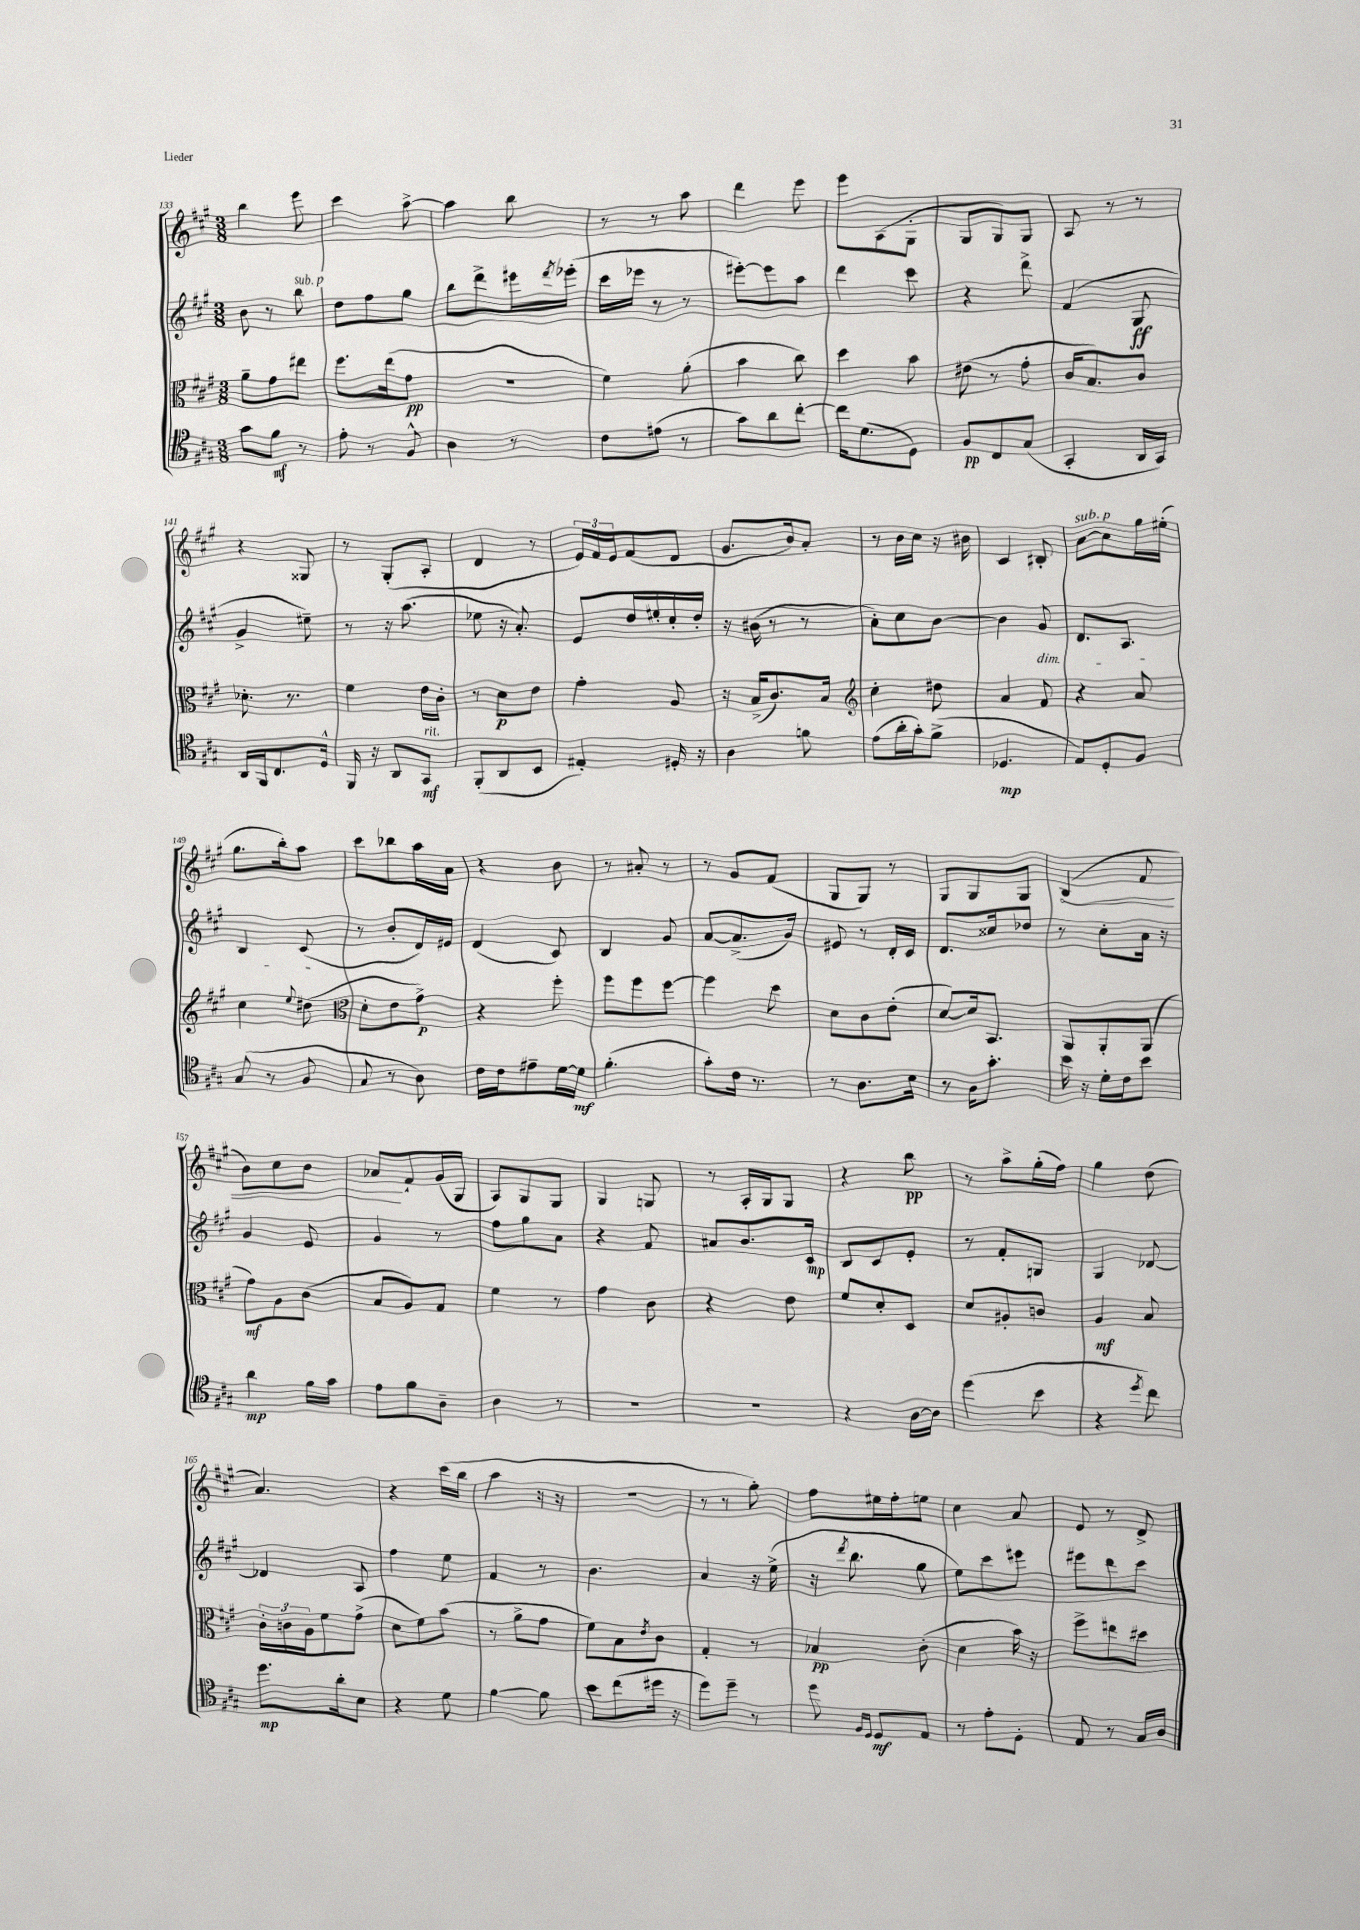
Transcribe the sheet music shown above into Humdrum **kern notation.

**kern	**dynam	**kern	**dynam	**kern	**dynam	**kern	**dynam
*part4	*part4	*part3	*part3	*part2	*part2	*part1	*part1
*staff4	*staff4	*staff3	*staff3	*staff2	*staff2	*staff1	*staff1
*clefC4	*	*clefC3	*	*clefG2	*	*clefG2	*
*k[f#c#g#]	*	*k[f#c#g#]	*	*k[f#c#g#]	*	*k[f#c#g#]	*
*M3/8	*	*M3/8	*	*M3/8	*	*M3/8	*
=133	=133	=133	=133	=133	=133	=133	=133
8g#\L	.	8a~\L	.	8b\	.	4bb\	.
8f#\J	mf	8g#\	.	8r	.	.	.
!	!	!	!	!LO:TX:a:i:t=sub. p	!	!	!
8r	.	8ee#X\J	.	8bb\	.	8eee\	.
=134	=134	=134	=134	=134	=134	=134	=134
8e'\	.	8.ff#\L	.	8dd\L	.	4ccc#\	.
8r	.	.	.	8ff#\	.	.	.
.	.	(16ee\k	.	.	.	.	.
8F#^^/	.	8g#\J	pp	8gg#\J	.	[8aa^\	.
=135	=135	=135	=135	=135	=135	=135	=135
4A\	.	4.r	.	8bb\L	.	4aa\]	.
.	.	.	.	8ddd^\	.	.	.
8r	.	.	.	16eee#X\L	.	8bb\	.
.	.	.	.	8qddd/	.	.	.
.	.	.	.	(16eee-X'\JJ	.	.	.
=136	=136	=136	=136	=136	=136	=136	=136
8c#\L	.	4f#\)	.	16ccc#\LL	.	8r	.
.	.	.	.	16eee-X\JJ	.	.	.
(8e#X\J	.	.	.	8r	.	8r	.
8r	.	(8a'\	.	8r	.	8aa\	.
=137	=137	=137	=137	=137	=137	=137	=137
8g#\L)	.	4b\	.	[8eee#X'\L)	.	4ddd\	.
8a\	.	.	.	8eee#\]	.	.	.
[8cc#'\J	.	8cc#\)	.	8aa\J	.	8eee\	.
=138	=138	=138	=138	=138	=138	=138	=138
16cc#\KL]	.	4dd\	.	4ddd\	.	8eee\L	.
(8.d\	.	.	.	.	.	.	.
.	.	.	.	.	.	(8A\	.
8D\J)	.	8b\	.	8ccc#\	.	8G#'\J	.
=139	=139	=139	=139	=139	=139	=139	=139
8F#/L	pp	(8e#X\	.	4r	.	8G#/L	.
8C#/	.	8r	.	.	.	8G#/)	.
(8G#/J	.	8g#'\	.	8ddd^\	.	8G#/J	.
=140	=140	=140	=140	=140	=140	=140	=140
4GG#'/	.	16c#/KL	.	(4f#/	.	8A/	.
.	.	8.B/)	.	.	.	.	.
.	.	.	.	.	.	8r	.
16AA/LL	.	8c#/J	.	8G#/	ff	8r	.
16GG#/JJ)	.	.	.	.	.	.	.
!!LO:LB:g=z
=141	=141	=141	=141	=141	=141	=141	=141
16AA/LL	.	8.d-X'\	.	4g#^/	.	4r	.
16FF#/J	.	.	.	.	.	.	.
8.C#/	.	.	.	.	.	.	.
.	.	8.r	.	.	.	.	.
.	.	.	.	8ee#X~\)	.	8G##X/	.
16D^^/Jk	.	.	.	.	.	.	.
=142	=142	=142	=142	=142	=142	=142	=142
16FF#/	.	4f#\	.	8r	.	8r	.
16r	.	.	.	.	.	.	.
8AA/L	.	.	.	16r	.	(8G#'/L	.
.	.	.	.	(8.aa\	.	.	.
!LO:TX:a:i:t=rit.	!	!	!	!	!	!	!
8GG#/J	mf	16e\LL	.	.	.	8A'/J	.
.	.	16c#'\JJ	.	.	.	.	.
=143	=143	=143	=143	=143	=143	=143	=143
(8FF#'/L	.	8r	.	8ee-X\	.	4d/	.
8AA/	.	8d\L	p	16r	.	.	.
.	.	.	.	8.a'/)	.	.	.
8BB/J	.	8e\J	.	.	.	8r	.
=144	=144	=144	=144	=144	=144	=144	=144
4E#X'/)	.	4g#'\	.	8e/L	.	24e/LL)	.
.	.	.	.	.	.	24f#/	.
.	.	.	.	.	.	24e/J	.
.	.	.	.	16dd/L	.	(8f#/	.
.	.	.	.	16ee#X'/	.	.	.
16D#X'/	.	8A/	.	16cc#'/	.	8d/J	.
16r	.	.	.	16dd'/JJ	.	.	.
=145	=145	=145	=145	=145	=145	=145	=145
4A\	.	16r	.	16r	.	8.g#/L	.
.	.	(16B^/KL	.	(16b#X\	.	.	.
.	.	8.c#/)	.	8r	.	.	.
.	.	.	.	.	.	16b/k)	.
8fn\	.	.	.	8r	.	8a'/J	.
.	.	16B/Jk	.	.	.	.	.
=146	=146	=146	=146	=146	=146	=146	=146
*	*	*clefG2	*	*	*	*	*
(8e\L	.	4cc#'\	.	8a'\L)	.	8r	.
16a'\L	.	.	.	8cc#\	.	16b\LL	.
16g#'\J)	.	.	.	.	.	16cc#\JJ	.
(8f#^\J	.	8dd#X\	.	[8b\J	.	16r	.
.	.	.	.	.	.	16b#X\	.
=147	=147	=147	=147	=147	=147	=147	=147
4.D-X/	mp	4a/	.	4b\]	.	4c#/	.
!	!	!	!	!LO:TX:b:i:t=dim.	!	!	!
.	.	8f#/	.	8g#/	.	8B#X'/	.
=148	=148	=148	=148	=148	=148	=148	=148
!	!	!	!	!	!	!LO:TX:a:i:t=sub. p	!
8E/L)	.	4r	.	8.d/L	.	[8a\L	.
8D'/	.	.	.	.	.	8a\]	.
.	.	.	.	8.A/J	.	.	.
8F#/J	.	8a/	.	.	.	16gg#\L	.
.	.	.	.	.	.	(16ee#X'\JJ	.
!!LO:LB:g=z
=149	=149	=149	=149	=149	=149	=149	=149
(8G#/	.	4cc#\	.	4B/	.	8.gg#\L	.
8r	.	.	.	.	.	.	.
.	.	.	.	.	.	16bb'\k)	.
.	.	8qqee/	.	.	.	.	.
8F#/	.	(8dd#X\	.	(8c#/	.	8aa\J	.
=150	=150	=150	=150	=150	=150	=150	=150
*	*	*clefC3	*	*	*	*	*
8G#/	.	8d'\L	.	8r	.	8ccc#\L	.
8r	.	8e\	.	8b'/L	.	8bb-X\	.
8A\)	.	8g#^\J)	p	16d/L)	.	16aa\L	.
.	.	.	.	16e#X/JJ	.	16a\JJ	.
=151	=151	=151	=151	=151	=151	=151	=151
16c#\LL	.	4r	.	(4d/	.	4r	.
16c#\J	.	.	.	.	.	.	.
8e#X~\	.	.	.	.	.	.	.
[16d\L	.	8ff#'\	.	8c#/)	.	8b\	.
16d\JJ]	mf	.	.	.	.	.	.
=152	=152	=152	=152	=152	=152	=152	=152
(4.f#'\	.	8ff#\L	.	4B/	.	8r	.
.	.	8ff#\	.	.	.	8a#X'/	.
.	.	[8ff#\J	.	8g#/	.	8r	.
=153	=153	=153	=153	=153	=153	=153	=153
8g#'\L)	.	4ff#\]	.	[8a/L	.	8r	.
16c#\Jk	.	.	.	(8.a^/]	.	8g#/L	.
8.r	.	.	.	.	.	.	.
.	.	8dd\	.	.	.	(8f#/J	.
.	.	.	.	16g#/Jk)	.	.	.
=154	=154	=154	=154	=154	=154	=154	=154
8r	.	8d\L	.	8e#X/	.	8G#/L	.
8.A\L	.	8c#\	.	8r	.	8G#/J)	.
.	.	(8e'\J	.	16d'/LL	.	8r	.
16B\Jk	.	.	.	16c#/JJ	.	.	.
=155	=155	=155	=155	=155	=155	=155	=155
8r	.	[8d/L)	.	8.d/L	.	8G#/L	.
16A\KL	.	16d/k]	.	.	.	8G#/	.
8.g#'\J	.	8.BB/J	.	16cc##X/k	.	.	.
.	.	.	.	8dd-X/J	.	8G#/J	.
=156	=156	=156	=156	=156	=156	=156	=156
!	!	!	!	!	!	!	!LO:HP:b
16b\	.	8AA/L	.	8r	.	(4B/	<
16r	.	.	.	.	.	.	.
16d'\LL	.	8AA'/	.	8cc#'\L	.	.	.
16c#\J	.	.	.	.	.	.	.
8b\J	.	(8AA/J	.	16a\Jk	.	8f#/	.
.	.	.	.	16r	.	.	.
!!LO:LB:g=z
=157	=157	=157	=157	=157	=157	=157	=157
4a\	mp	8g#\L)	mf	4g#/	.	8b\L)	.
.	.	8A\	.	.	.	8cc#\	.
16f#\LL	.	(8c#\J	.	8e/	.	8b\J	.
16g#\JJ	.	.	.	.	.	.	.
=158	=158	=158	=158	=158	=158	=158	=158
8e\L	.	8B/L	.	4g#/	.	8a-X/L	.
8f#\	.	8A/)	.	.	.	8f#`/	[
8A~\J	.	8G#/J	.	8r	.	(16g#/L	.
.	.	.	.	.	.	16G#/JJ	.
=159	=159	=159	=159	=159	=159	=159	=159
4A\	.	4f#\	.	8ff#\L	.	8A/L)	.
.	.	.	.	8gg#\	.	8G#/	.
8r	.	8r	.	8a\J	.	8G#/J	.
=160	=160	=160	=160	=160	=160	=160	=160
4.r	.	4g#\	.	4r	.	4G#/	.
.	.	8c#\	.	8f#/	.	8Gn/	.
=161	=161	=161	=161	=161	=161	=161	=161
4.r	.	4r	.	8a#X/L	.	8r	.
.	.	.	.	8.b/	.	16A'/LL	.
.	.	.	.	.	.	16G#/J	.
.	.	8e\	.	.	.	8G#/J	.
.	.	.	.	16c#/Jk	mp	.	.
=162	=162	=162	=162	=162	=162	=162	=162
4r	.	8f#/L	.	8B/L	.	4r	.
.	.	8d'/	.	8c#/	.	.	.
[16A\LL	.	8D/J	.	8e'/J	.	8bb\	pp
16A\JJ]	.	.	.	.	.	.	.
=163	=163	=163	=163	=163	=163	=163	=163
(4dd\	.	8d/L	.	8r	.	8r	.
.	.	8A#X'/	.	8f#'/L	.	8aa^\L	.
8b\	.	8cn/J	.	8Gn/J	.	(16gg#'\L	.
.	.	.	.	.	.	16ff#\JJ)	.
=164	=164	=164	=164	=164	=164	=164	=164
4r	.	4A/	mf	4G#/	.	4gg#\	.
8qdd/	.	.	.	.	.	.	.
8cc#\)	.	8B/	.	[8d-X/	.	(8dd\	.
!!LO:LB:g=z
=165	=165	=165	=165	=165	=165	=165	=165
8.dd\L	mp	24c#'\LL	.	4d-X/]	.	4.a/)	.
.	.	24cn\	.	.	.	.	.
.	.	24A\J	.	.	.	.	.
.	.	8f#\	.	.	.	.	.
16a'\k	.	.	.	.	.	.	.
8B\J	.	(8g#^\J	.	8A/	.	.	.
=166	=166	=166	=166	=166	=166	=166	=166
4r	.	8d\L	.	4ff#\	.	4r	.
.	.	8f#\)	.	.	.	.	.
8d\	.	(8b\J	.	8ee\	.	(16ccc#\LL	.
.	.	.	.	.	.	16bb\JJ	.
=167	=167	=167	=167	=167	=167	=167	=167
[4f#\	.	8r	.	4f#/	.	4aa\	.
.	.	8a^\L	.	.	.	.	.
8f#\]	.	8g#\J	.	8r	.	16r	.
.	.	.	.	.	.	16r	.
=168	=168	=168	=168	=168	=168	=168	=168
8b\L	.	8f#\L)	.	4.b\	.	4.r	.
(8cc#\	.	8B\	.	.	.	.	.
.	.	8qe/	.	.	.	.	.
16dd#X\Jk	.	8c#\J	.	.	.	.	.
16r	.	.	.	.	.	.	.
=169	=169	=169	=169	=169	=169	=169	=169
8dd\L)	.	4G#'/	.	4a/	.	8r	.
8dd~\J	.	.	.	.	.	8r	.
8r	.	8r	.	16r	.	8gg#'\)	.
.	.	.	.	(16ee^\	.	.	.
=170	=170	=170	=170	=170	=170	=170	=170
8dd\	.	4B-X/	pp	16r	.	8ff#\L	.
.	.	.	.	8qddd/	.	.	.
.	.	.	.	8.bb\	.	.	.
16qqF#/LL	.	.	.	.	.	.	.
16qqD/JJ	.	.	.	.	.	.	.
8D/L	mf	.	.	.	.	16ee#X\L	.
.	.	.	.	.	.	16ff#'\J	.
8E/J	.	(8c#'\	.	8gg#\	.	8een\J	.
=171	=171	=171	=171	=171	=171	=171	=171
8r	.	4d\	.	8ee\L)	.	4cc#\	.
8e'\L	.	.	.	8ccc#\	.	.	.
8D'\J	.	16b\)	.	8eee#X\J	.	8a/	.
.	.	16r	.	.	.	.	.
=172	=172	=172	=172	=172	=172	=172	=172
8E/	.	8ff#^\L	.	8eee#X\L	.	8e/	.
8r	.	8ee#X\	.	8ddd\	.	8r	.
16G#/LL	.	8dd#X\J	.	8ccc#\J	.	8d^/	.
16A/JJ	.	.	.	.	.	.	.
==	==	==	==	==	==	==	==
*-	*-	*-	*-	*-	*-	*-	*-
